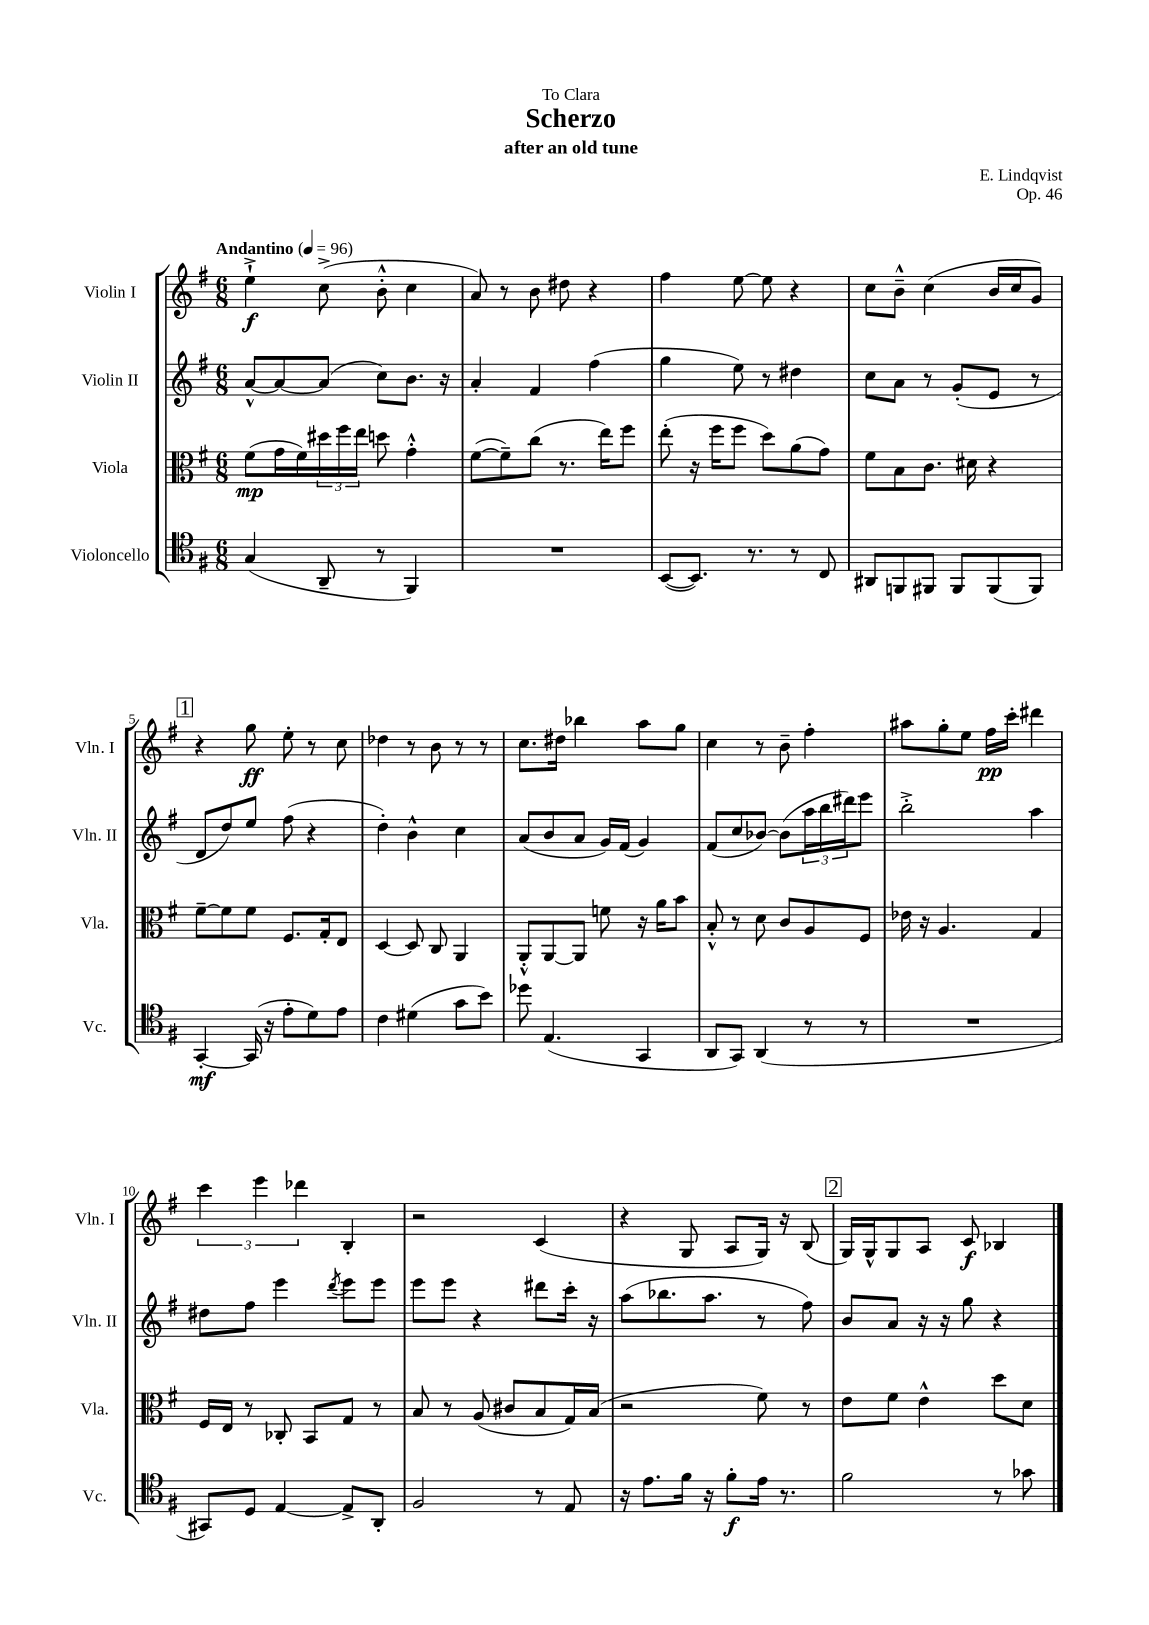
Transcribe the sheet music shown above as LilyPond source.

\header { title = "Scherzo" composer = "E. Lindqvist" subtitle = "after an old tune" dedication = "To Clara" opus = "Op. 46" }
<<
\new StaffGroup <<
\new Staff = "s0" \with { instrumentName = "Violin I" shortInstrumentName = "Vln. I" } {
    \clef treble \key g \major \numericTimeSignature \time 6/8 \tempo "Andantino" 4 = 96
    e''4-!->\f c''8->( b'8-.-^ c''4 |
    a'8) r8 b'8 dis''8 r4 |
    fis''4 e''8~ e''8 r4 |
    c''8 b'8---^ c''4( b'16 c''16 g'8) |
    \mark \markup { \box "1" } r4 g''8\ff e''8-. r8 c''8 |
    des''4 r8 b'8 r8 r8 |
    c''8. dis''16 bes''4 a''8 g''8 |
    c''4 r8 b'8-- fis''4-. |
    ais''8 g''8-. e''8 fis''16\pp c'''16-. dis'''4 |
    \tuplet 3/2 { c'''4 e'''4 des'''4 } b4-. |
    r2 c'4( |
    r4 g8 a8 g16) r16 b8( |
    \mark \markup { \box "2" } g16) g16-^ g8 a8 c'8\f bes4 \bar "|." |
}
\new Staff = "s1" \with { instrumentName = "Violin II" shortInstrumentName = "Vln. II" } {
    \clef treble \key g \major \numericTimeSignature \time 6/8
    a'8~-^ a'8~ a'8( c''8) b'8. r16 |
    a'4-. fis'4 fis''4( |
    g''4 e''8) r8 dis''4 |
    c''8 a'8 r8 g'8-.( e'8 r8 |
    \mark \markup { \box "1" } d'8 d''8) e''8 fis''8( r4 |
    d''4-.) b'4-^ c''4 |
    a'8( b'8 a'8 g'16) fis'16( g'4) |
    fis'8( c''8 bes'8~) bes'8( \tuplet 3/2 { a''16 b''16 dis'''16) } e'''8 |
    b''2-.-> a''4 |
    dis''8 fis''8 e'''4 \acciaccatura { d'''8 } e'''8 e'''8 |
    e'''8 e'''8 r4 dis'''8 c'''16-. r16 |
    a''8( bes''8. a''8. r8 fis''8) |
    \mark \markup { \box "2" } b'8 a'8 r16 r16 g''8 r4 \bar "|." |
}
\new Staff = "s2" \with { instrumentName = "Viola" shortInstrumentName = "Vla." } {
    \clef alto \key g \major \numericTimeSignature \time 6/8
    fis'8\mp( g'16 fis'16) \tuplet 3/2 { dis''16 fis''16 e''16 } d''8 g'4-.-^ |
    fis'8~( fis'8--) c''8( r8. e''16) fis''8 |
    e''8-.( r16 fis''16 fis''8 d''8) a'8( g'8) |
    fis'8 b8 c'8. dis'16 r4 |
    \mark \markup { \box "1" } fis'8~-- fis'8 fis'8 fis8. g16-. e8 |
    d4~ d8 c8 a,4 |
    a,8-.-^ a,8~ a,8 f'8 r16 a'16 b'8 |
    b8-.-^ r8 d'8 c'8 a8 fis8 |
    ees'16 r16 a4. g4 |
    fis16 e16 r8 ces8-. b,8 g8 r8 |
    b8 r8 a8( cis'8 b8 g16) b16( |
    r2 fis'8) r8 |
    \mark \markup { \box "2" } e'8 fis'8 e'4-^ d''8 d'8 \bar "|." |
}
\new Staff = "s3" \with { instrumentName = "Violoncello" shortInstrumentName = "Vc." } {
    \clef tenor \key g \major \numericTimeSignature \time 6/8
    g4( a,8-- r8 fis,4) |
    R2. |
    b,8~( b,8.) r8. r8 c8 |
    ais,8 f,8 fis,8 fis,8 fis,8( fis,8) |
    \mark \markup { \box "1" } g,4~-.\mf g,16( r16 e'8-. d'8) e'8 |
    c'4 dis'4( g'8 b'8) |
    des''8 e4.( g,4 |
    a,8 g,8) a,4( r8 r8 |
    R2. |
    gis,8) d8 e4~ e8-> a,8-. |
    fis2 r8 e8 |
    r16 e'8. fis'16 r16 fis'8-.\f e'16 r8. |
    \mark \markup { \box "2" } fis'2 r8 ges'8 \bar "|." |
}
>>
>>
